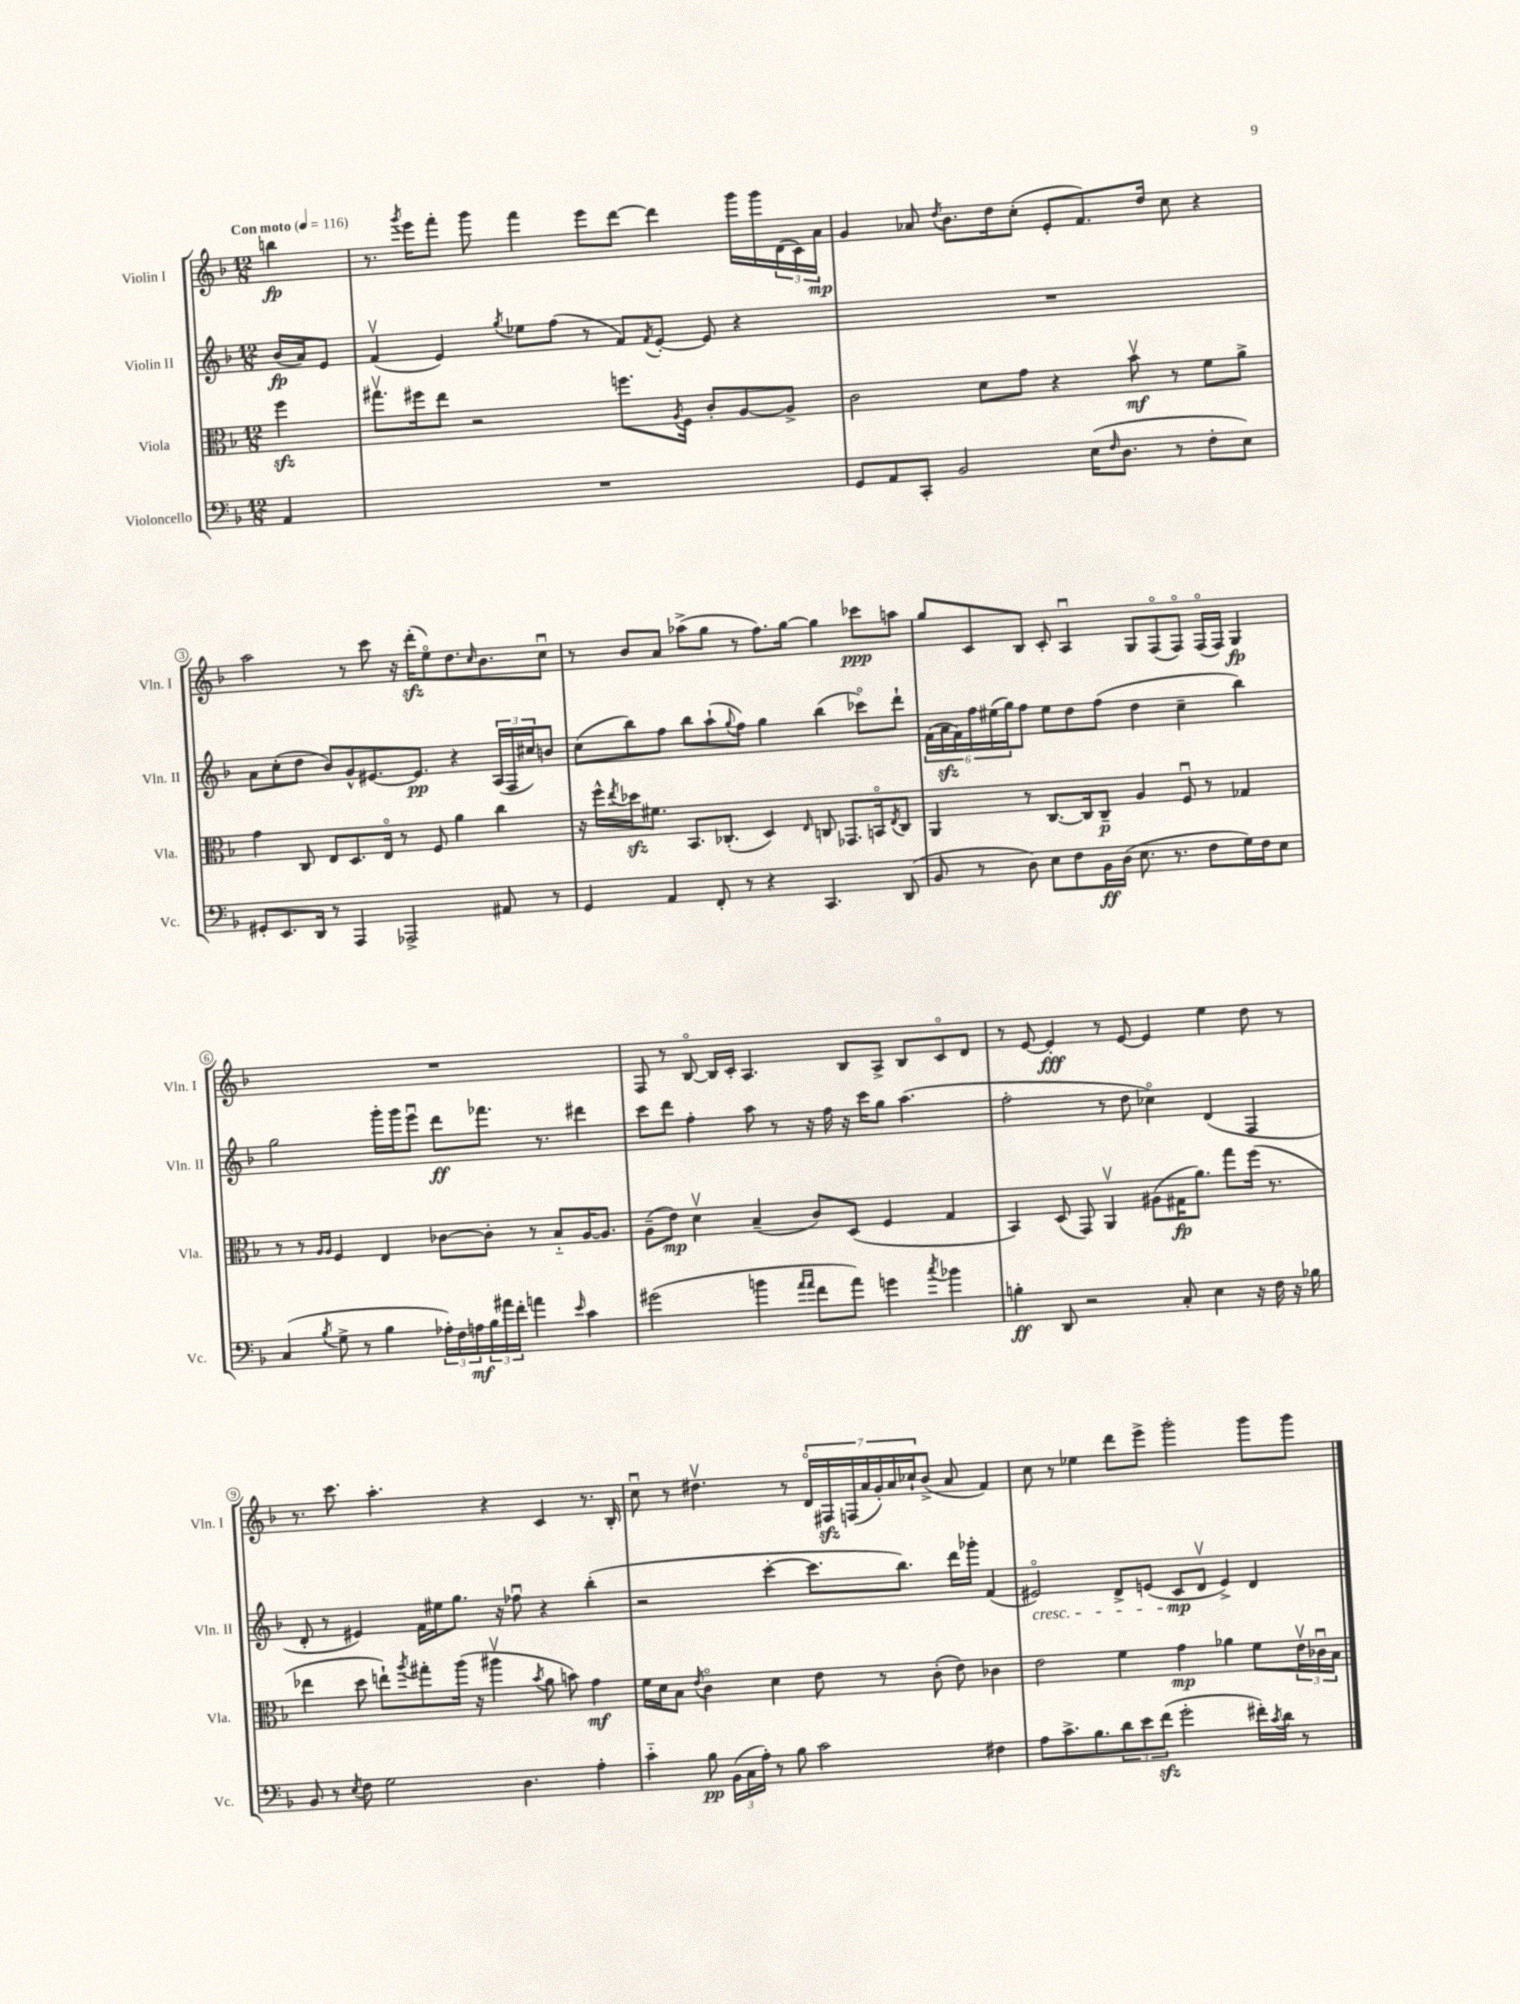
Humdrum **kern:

**kern	**dynam	**kern	**dynam	**kern	**dynam	**kern	**dynam
*part4	*part4	*part3	*part3	*part2	*part2	*part1	*part1
*staff4	*staff4	*staff3	*staff3	*staff2	*staff2	*staff1	*staff1
*I"Violoncello	*	*I"Viola	*	*I"Violin II	*	*I"Violin I	*
*I'Vc.	*	*I'Vla.	*	*I'Vln. II	*	*I'Vln. I	*
*clefF4	*	*clefC3	*	*clefG2	*	*clefG2	*
*k[b-]	*	*k[b-]	*	*k[b-]	*	*k[b-]	*
*M12/8	*	*M12/8	*	*M12/8	*	*M12/8	*
*MM116	*	*MM116	*	*MM116	*	*MM116	*
=	=	=	=	=	=	=	=
!	!	!	!	!	!	!LO:TX:a:B:t=Con moto	!
4AA/	.	4ffzz\	.	(16b-/LL	fp	4bbn\	fp
.	.	.	.	16a/J)	.	.	.
.	.	.	.	8e/J	.	.	.
=1	=1	=1	=1	=1	=1	=1	=1
1.r	.	8.gg#Xv\L	.	(4fv/	.	8.r	.
.	.	.	.	.	.	8qggg/	.
.	.	16ff#X\k	.	.	.	16eee\KL	.
.	.	8ee\J	.	4e/)	.	8fff'\J	.
.	.	2r	.	.	.	8ggg\	.
.	.	.	.	8qgg/	.	.	.
.	.	.	.	8ee-X\L	.	4fff\	.
.	.	.	.	(8ff\J	.	.	.
.	.	.	.	8r	.	8eee\L	.
.	.	8.ffn\L	.	8f/L)	.	[8ddd\J	.
.	.	.	.	8qf/	.	.	.
.	.	.	.	[8e'/J	.	4ddd\]	.
.	.	8qA/	.	.	.	.	.
.	.	16F\Jk	.	.	.	.	.
.	.	8c'/L	.	8e/]	.	.	.
.	.	[8A/	.	4r	.	16ggg\LL	.
.	.	.	.	.	.	16ggg\	.
.	.	8A^/J]	.	.	.	(24d\	.
.	.	.	.	.	.	24c\)	.
.	.	.	.	.	.	24a\JJ	mp
=2	=2	=2	=2	=2	=2	=2	=2
8GG/L	.	2c\	.	1.r	.	4g/	.
8AA/	.	.	.	.	.	.	.
8CC'/J	.	.	.	.	.	8a-X/	.
.	.	.	.	.	.	8qdd/	.
2BB-/	.	.	.	.	.	8.b-\L	.
.	.	8d\L	.	.	.	.	.
.	.	.	.	.	.	16dd\k	.
.	.	8g\J	.	.	.	(8cc'\J	.
.	.	4r	.	.	.	8e'/L	.
(16E\KL	.	.	.	.	.	8.f/)	.
16qqF/	.	.	.	.	.	.	.
8.D\J	.	.	.	.	.	.	.
.	.	8b-v\	mf	.	.	.	.
.	.	.	.	.	.	16dd/Jk	.
8r	.	8r	.	.	.	8cc\	.
8F'\L	.	8f\L	.	.	.	4r	.
8E\J)	.	8a^\J	.	.	.	.	.
!!LO:LB:g=z
=3	=3	=3	=3	=3	=3	=3	=3
8GG#X'/L	.	4g\	.	8a\L	.	2aa\	.
8.EE/	.	.	.	(8cc'\	.	.	.
.	.	8C/	.	8dd\J	.	.	.
16DD/Jk	.	.	.	.	.	.	.
8r	.	8E/L	.	8b-/L)	.	.	.
4AAA/	.	8.D/	.	8g^^/	.	8r	.
.	.	.	.	[8.e#X/	.	8ccc\	.
.	.	16E/Jk	.	.	.	.	.
2AAA-X^/	.	8r	.	.	.	16r	.
.	.	.	.	8.e#/J]	pp	(16dddzz'\KL	.
.	.	8F/	.	.	.	8ee\)	.
.	.	4a\	.	4r	.	8.dd\	.
.	.	.	.	.	.	16qqcc/	.
.	.	.	.	.	.	8.b-\	.
8AA#X/	.	4cc\	.	(24A/LL	.	.	.
.	.	.	.	24F/	.	.	.
.	.	.	.	24cc#X/J)	.	.	.
8r	.	.	.	8bn/J	.	8ccu\J	.
=4	=4	=4	=4	=4	=4	=4	=4
4GG/	.	16r	.	(8cc\L	.	8r	.
.	.	16ff^^\LL	.	.	.	.	.
.	.	8qee/	.	.	.	.	.
.	.	16dd-Xzz\J	.	8bb-\)	.	8b-/L	.
.	.	8.f#X\J	.	.	.	.	.
4AA/	.	.	.	8ff\J	.	8a/J	.
.	.	8.BB-/L	.	8bb-\L	.	(8aa-X^\L	.
8FF'/	.	.	.	(8aa`\	.	8gg\J	.
.	.	(8.C-X'/J	.	.	.	.	.
.	.	.	.	8qqgg/	.	.	.
8r	.	.	.	8ff\J)	.	8r	.
4r	.	4D/)	.	4gg\	.	8.ff\L)	.
.	.	.	.	.	.	[16gg\Jk	.
.	.	16qqE/	.	.	.	.	.
4.CC/	.	8Cn/	.	(4bb-\	.	4gg\]	.
.	.	8.GG-X/L	.	.	.	.	.
.	.	.	.	8ccc-X\L)	.	8ccc-X\L	ppp
.	.	16BBn/k	.	.	.	.	.
.	.	8qE/	.	.	.	.	.
(8DD/	.	8C/J	.	8ddd`\J	.	8aan\J	.
=5	=5	=5	=5	=5	=5	=5	=5
8BB-/	.	4AA/	.	(24f\LL	.	8gg/L	.
.	.	.	.	24azz\	.	.	.
.	.	.	.	24f\)	.	.	.
8r	.	.	.	24ff\	.	8c/	.
.	.	.	.	(24ee#X\	.	.	.
.	.	.	.	24gg\J)	.	.	.
8D\)	.	8r	.	8ff\J	.	8B-/J	.
8E\L	.	[8.C/L	.	8ee#\L	.	8c'/	.
8F\	.	.	.	8dd\	.	4Au/	.
.	.	16C/k]	.	.	.	.	.
16BB-\L	ff	8C~/J	p	(8ff\J	.	.	.
(16D\JJ	.	.	.	.	.	.	.
8.E\	.	4A/	.	4dd\	.	8G/L	.
.	.	.	.	.	.	(8F/	.
8.r	.	.	.	.	.	.	.
.	.	8Fu/	.	4cc~\	.	8F/J)	.
8F\L	.	8r	.	.	.	(16F/LL	.
.	.	.	.	.	.	16F/JJ)	.
16G\L)	.	4G-X/	.	4bb-\)	.	4G/	fp
16F\J	.	.	.	.	.	.	.
8E\J	.	.	.	.	.	.	.
!!LO:LB:g=z
=6	=6	=6	=6	=6	=6	=6	=6
(4C/	.	8r	.	2gg\	.	1.r	.
.	.	8r	.	.	.	.	.
.	.	16qqA/LL	.	.	.	.	.
8qB-/	.	16qqA/JJ	.	.	.	.	.
8G^\	.	4F/	.	.	.	.	.
8r	.	.	.	.	.	.	.
4B-\	.	4E/	.	16ggg'\LL	.	.	.
.	.	.	.	16ggg\J	.	.	.
.	.	.	.	8eeeu\J	.	.	.
24A-X'\LL)	.	[8c-X\L	.	8ddd\L	ff	.	.
24F\	.	.	.	.	.	.	.
24An\	mf	.	.	.	.	.	.
24B-\	.	8c-'\J]	.	8.fff-X\J	.	.	.
24a#X\	.	.	.	.	.	.	.
24f'\JJ	.	.	.	.	.	.	.
4an\	.	8r	.	.	.	.	.
.	.	.	.	8.r	.	.	.
.	.	8B-/L	.	.	.	.	.
16qqe/	.	.	.	.	.	.	.
4c\	.	[16A/K	.	4ddd#X\	.	.	.
.	.	8.A/J]	.	.	.	.	.
=7	=7	=7	=7	=7	=7	=7	=7
(2g#X\	.	(8A~\L	.	8ccc\L	.	8F/	.
.	.	8e\J)	mp	8ddd\J	.	8r	.
.	.	4dv\	.	4ff'\	.	[8B-/	.
.	.	.	.	.	.	16B-/LL]	.
.	.	.	.	.	.	16c'/JJ	.
4bn\	.	(4B-~/	.	8aa\	.	4.A/	.
.	.	.	.	8r	.	.	.
16qqa/LL	.	.	.	.	.	.	.
16qqa/JJ	.	.	.	.	.	.	.
8f\L	.	8c/L)	.	16r	.	.	.
.	.	.	.	16ff\	.	.	.
8a\J)	.	(8D/J	.	16r	.	8B-/L	.
.	.	.	.	16ccc\KL	.	.	.
4gn\	.	4F/	.	8gg\J	.	8A^/J	.
.	.	.	.	(4.aa\	.	8B-/L	.
8qcc/	.	.	.	.	.	.	.
4b-X\	.	4G/	.	.	.	8c/	.
.	.	.	.	.	.	8d/J	.
=8	=8	=8	=8	=8	=8	=8	=8
4Bn'\	ff	4BB-/)	.	2ff'\	.	8r	.
.	.	.	.	.	.	[8e/	.
8DD/	.	(8D/	.	.	.	4e'/]	fff
2r	.	8GG/)	.	.	.	.	.
.	.	4AAv/	.	8r	.	8r	.
.	.	.	.	8dd\	.	[8e/	.
.	.	(8A#X\L	.	4cc-X\)	.	4e/]	.
8C'/	.	16G#X\K	fp	.	.	.	.
.	.	8.a\J)	.	.	.	.	.
4E\	.	.	.	(4d/	.	4ee\	.
.	.	8gg\L	.	.	.	.	.
16r	.	(16ff\Jk	.	4F/	.	8dd\	.
16F\	.	8.r	.	.	.	.	.
16r	.	.	.	.	.	8r	.
16B-X\	.	.	.	.	.	.	.
!!LO:LB:g=z
=9	=9	=9	=9	=9	=9	=9	=9
8BB-/	.	4ee-X\	.	8d'/	.	8.r	.
8r	.	.	.	8r	.	.	.
.	.	.	.	.	.	8.ccc\	.
8qE/	.	.	.	.	.	.	.
8F\	.	8dd\	.	4e#X/)	.	.	.
2G\	.	8een`\L)	.	.	.	4.aa'\	.
.	.	8qaa/	.	.	.	.	.
.	.	8gg#X'\	.	16f\LL	.	.	.
.	.	.	.	16ee#X\J	.	.	.
.	.	(16aa\Jk	.	8.gg\J	.	.	.
.	.	16r	.	.	.	.	.
.	.	4aa#Xv\	.	.	.	4r	.
.	.	.	.	16r	.	.	.
4.D\	.	.	.	8ff-Xu\	.	.	.
.	.	8qb-/	.	.	.	.	.
.	.	8a\	.	4r	.	4c/	.
.	.	8bn\)	.	.	.	.	.
4A'\	.	4g\	mf	(4bb-'\	.	8.r	.
.	.	.	.	.	.	16B-'/	.
=10	=10	=10	=10	=10	=10	=10	=10
4c\	.	16f\LL	.	2r	.	8ccu\	.
.	.	16d\J	.	.	.	.	.
.	.	8B-\J	.	.	.	8r	.
.	.	8qe/	.	.	.	.	.
8B-\	pp	4c\	.	.	.	4.dd#Xv\	.
(24BB-\LL	.	.	.	.	.	.	.
24C\	.	.	.	.	.	.	.
24A'\JJ)	.	.	.	.	.	.	.
8r	.	4d\	.	[4ccc'\	.	.	.
8B-\	.	.	.	.	.	8r	.
2c\	.	8e\	.	8.ccc\L]	.	28d/LL	.
.	.	.	.	.	.	28F#Xzz/	.
.	.	.	.	.	.	(28Fn/	.
.	.	.	.	.	.	28a/	.
.	.	8r	.	.	.	.	.
.	.	.	.	.	.	28g'/)	.
.	.	.	.	.	.	28a/	.
.	.	.	.	8.bb-\J)	.	.	.
.	.	.	.	.	.	28cc-X`/J	.
.	.	(8c'\	.	.	.	(8b-^/J	.
.	.	8e\)	.	16ddd\LL	.	8a/	.
.	.	.	.	16ggg-X'\JJ	.	.	.
4F#X\	.	4c-X\	.	(4f/	.	4f/)	.
=11	=11	=11	=11	=11	=11	=11	=11
!	!	!	!	!LO:TX:b:i:t=cresc.	!	!	!
8A\L	.	2e\	.	2e#X/)	.	8cc\	.
8.c^\	.	.	.	.	.	8r	.
.	.	.	.	.	.	4ee-X\	.
8.B-\	.	.	.	.	.	.	.
12d\	.	4f\	.	8d^/L	.	8ddd\L	.
12e\	.	.	.	.	.	.	.
.	.	.	.	(8en/J	.	8eee^\J	.
(12fzz\J	.	.	.	.	.	.	.
2g'\	.	4g\	mp	8c/L	mp	2ggg'\	.
.	.	.	.	8dv/J	.	.	.
.	.	4a-X\	.	4e^/)	.	.	.
16f#X'\LL)	.	8f\L	.	4d/	.	8ggg\L	.
8qc/	.	.	.	.	.	.	.
16d\JJ	.	.	.	.	.	.	.
8r	.	24ev\L	.	.	.	8ggg\J	.
.	.	24c-Xu\	.	.	.	.	.
.	.	24B-\JJ	.	.	.	.	.
==	==	==	==	==	==	==	==
*-	*-	*-	*-	*-	*-	*-	*-
